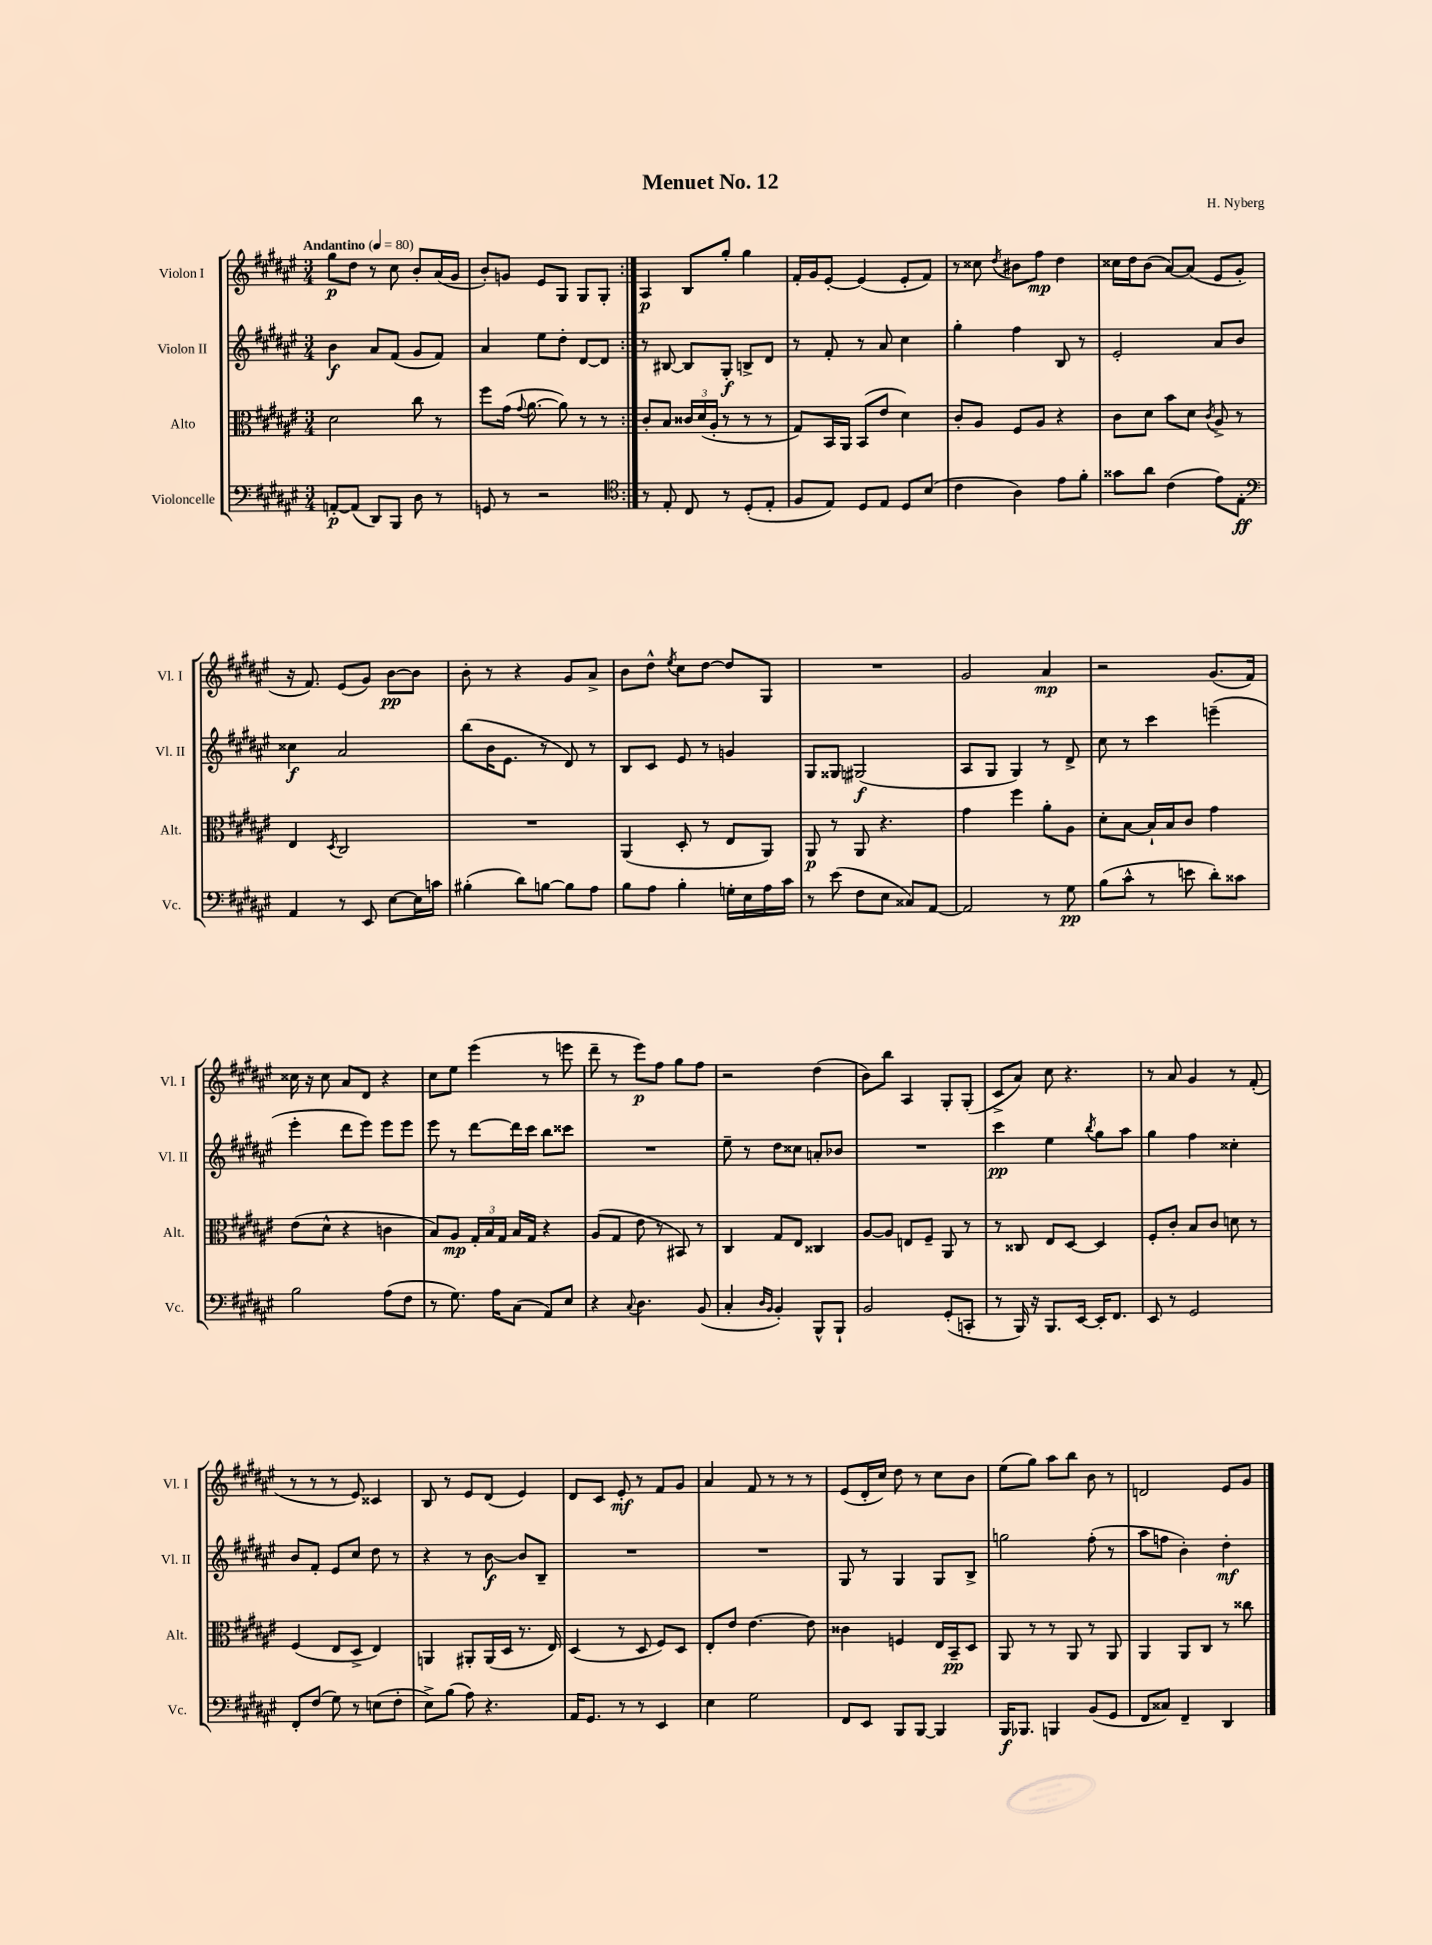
\header { title = "Menuet No. 12" composer = "H. Nyberg" }
<<
\new StaffGroup <<
\new Staff = "s0" \with { instrumentName = "Violon I" shortInstrumentName = "Vl. I" } {
    \clef treble \key fis \major \numericTimeSignature \time 3/4 \tempo "Andantino" 4 = 80
    \autoBeamOff \repeat volta 2 { gis''8[\p dis''8] r8 cis''8 b'8[-. ais'16( gis'16] |
    b'8[-.) g'8] eis'8[ gis8] gis8[ gis8]-. | }
    ais4\p b8[ gis''8]-. gis''4 |
    fis'16[-. gis'16 eis'8]~-. eis'4( eis'8[-. fis'8]) |
    r8 cisis''8 \acciaccatura { dis''8 } bis'8[ fis''8]\mp dis''4 |
    cisis''16[ dis''16 b'8]( ais'8[~) ais'8]( eis'8[ gis'8]-. |
    r16 fis'8.) eis'8[( gis'8]) b'8[~\pp b'8] |
    b'8-. r8 r4 gis'8[ ais'8]-> |
    b'8[ dis''8]-^ \acciaccatura { eis''8 } cis''8[ dis''8]~ dis''8[ gis8] |
    R2. |
    gis'2 ais'4\mp |
    r2 gis'8.[( fis'16]) |
    cisis''16 r16 cisis''8 ais'8[ dis'8] r4 |
    cis''8[ eis''8] eis'''4( r8 e'''8 |
    dis'''8-- r8 eis'''8[\p) fis''8] gis''8[ fis''8] |
    r2 dis''4( |
    b'8[) b''8] ais4 gis8[-. gis8]-.( |
    cis'8[-> ais'8]) cis''8 r4. |
    r8 ais'8 gis'4 r8 fis'8-.( |
    r8 r8 r8 eis'8) cisis'4 |
    b8 r8 eis'8[ dis'8]( eis'4) |
    dis'8[ cis'8] eis'8-.\mf r8 fis'8[ gis'8] |
    ais'4 fis'8 r8 r8 r8 |
    eis'8[( dis'16-. cis''16]) dis''8 r8 cis''8[ b'8] |
    eis''8[( gis''8]) ais''8[ b''8] b'8 r8 |
    d'2 eis'8[ gis'8] \bar "|." |
}
\new Staff = "s1" \with { instrumentName = "Violon II" shortInstrumentName = "Vl. II" } {
    \clef treble \key fis \major \numericTimeSignature \time 3/4
    \autoBeamOff \repeat volta 2 { b'4\f ais'8[ fis'8]( gis'8[ fis'8]) |
    ais'4 eis''8[ dis''8]-. dis'8[~ dis'8] | }
    r8 bis8~ bis8[ gis8]-.\f b8[-> dis'8] |
    r8 fis'8-. r8 ais'8 cis''4 |
    gis''4-. fis''4 b8 r8 |
    eis'2-. ais'8[ b'8] |
    cisis''4\f ais'2 |
    b''8[( b'16 eis'8.] r8 dis'8) r8 |
    b8[ cis'8] eis'8 r8 g'4 |
    gis8[ gisis8] gis2\f( |
    ais8[ gis8] gis4) r8 dis'8-> |
    cis''8 r8 cis'''4 e'''4--( |
    eis'''4-. dis'''8[ eis'''8]) eis'''8[ eis'''8] |
    eis'''8 r8 dis'''8[~ dis'''16 cis'''16] b''8[ cisis'''8] |
    R2. |
    eis''8-- r8 dis''8[ cisis''8] a'8[-. bes'8] |
    R2. |
    cis'''4\pp eis''4 \acciaccatura { b''8 } gis''8[ ais''8] |
    gis''4 fis''4 cisis''4-. |
    b'8[ fis'8]-. eis'8[ cis''8] dis''8 r8 |
    r4 r8 b'8~\f b'8[ b8]-- |
    R2. |
    R2. |
    gis8 r8 gis4 gis8[ b8]-> |
    g''2 fis''8-.( r8 |
    ais''8[ f''8] b'4-.) dis''4-.\mf \bar "|." |
}
\new Staff = "s2" \with { instrumentName = "Alto" shortInstrumentName = "Alt." } {
    \clef alto \key fis \major \numericTimeSignature \time 3/4
    \autoBeamOff \repeat volta 2 { dis'2 cis''8 r8 |
    fis''8[ gis'16]( \appoggiatura { gis'8 } ais'8.~ ais'8) r8 r8 | }
    cis'8[-. b8] \tuplet 3/2 { cisis'16[ dis'16( ais16]-. } r8 r8 r8 |
    gis8[) b,16 ais,16] b,8[( eis'8] dis'4) |
    cis'8[-. ais8] fis8[ ais8] r4 |
    cis'8[ dis'8] b'8[ dis'8] \acciaccatura { cis'8 } ais8-> r8 |
    eis4 \acciaccatura { dis8 } cis2 |
    R2. |
    ais,4( dis8-. r8 eis8[ ais,8]) |
    ais,8\p r8 ais,8 r4. |
    gis'4 fis''4 ais'8[-. ais8] |
    dis'8[-. b8]~ b16[-! b16 cis'8] gis'4 |
    eis'8[( dis'8]-^ r4 c'4 |
    b8[) ais8]\mp \tuplet 3/2 { gis16[-. b16 gis16] } b16[ gis16] r4 |
    ais8[( gis8] eis'8 r8 bis,8) r8 |
    cis4 gis8[ eis8] cisis4 |
    ais8[~ ais8] e8[ fis8]-- ais,8 r8 |
    r8 cisis8 eis8[ dis8]~ dis4 |
    fis8[-. cis'8]-. b8[ cis'8] d'8 r8 |
    fis4( eis8[ dis8]-> eis4) |
    a,4 ais,8[-. ais,16( dis16] r8. eis16) |
    dis4( r8 dis8 fis8[) dis8] |
    eis8[-. eis'8] eis'4.~ eis'8 |
    cisis'4 f4 eis16[ b,16--\pp dis8] |
    ais,8 r8 r8 ais,8 r8 ais,8 |
    ais,4 ais,8[ cis8] r8 cisis''8 \bar "|." |
}
\new Staff = "s3" \with { instrumentName = "Violoncelle" shortInstrumentName = "Vc." } {
    \clef bass \key fis \major \numericTimeSignature \time 3/4
    \autoBeamOff \repeat volta 2 { a,8[~-.\p a,8]( dis,8[) b,,8] dis8 r8 |
    g,8 r8 r2 | }
    \clef tenor r8 eis8-. cis8 r8 dis8[-.( eis8]-. |
    fis8[ eis8]) dis8[ eis8] dis8[ b8]( |
    cis'4 ais4) eis'8[ fis'8]-. |
    gisis'8[ ais'8] cis'4( eis'8[) eis8]-.\ff |
    \clef bass ais,4 r8 eis,8 eis8[~ eis16 c'16] |
    bis4-.( dis'8[) b8]~ b8[ ais8] |
    b8[ ais8] b4-. g16[-. eis16 ais16 cis'16] |
    r8 eis'8( fis8[ eis8] cisis8[) ais,8]~ |
    ais,2 r8 gis8\pp |
    b8[( cis'8]-^ r8 e'8 dis'8[-.) cisis'8] |
    b2 ais8[( fis8] |
    r8 gis8.) ais16[ cis8]( ais,8[) eis8] |
    r4 \appoggiatura { cis8 } dis4. b,8( |
    cis4-. \grace { dis16[ b,16] } b,4-.) b,,8[-^ b,,8]-! |
    b,2 gis,8[-.( c,8]-. |
    r8 b,,16) r16 b,,8.[ eis,16]~ eis,16[-. fis,8.] |
    eis,8 r8 gis,2 |
    fis,8[-. fis8]( gis8) r8 e8[( fis8]-. |
    eis8[->) b8]( ais8) r4. |
    ais,16[ gis,8.] r8 r8 eis,4 |
    eis4 gis2 |
    fis,8[ eis,8] b,,8[ b,,8]~ b,,4 |
    b,,16[\f bes,,8.] b,,4 b,8[( gis,8] |
    fis,8[ cisis8]) fis,4-- dis,4 \bar "|." |
}
>>
>>
\layout { \context { \Score \remove "Bar_number_engraver" } }
